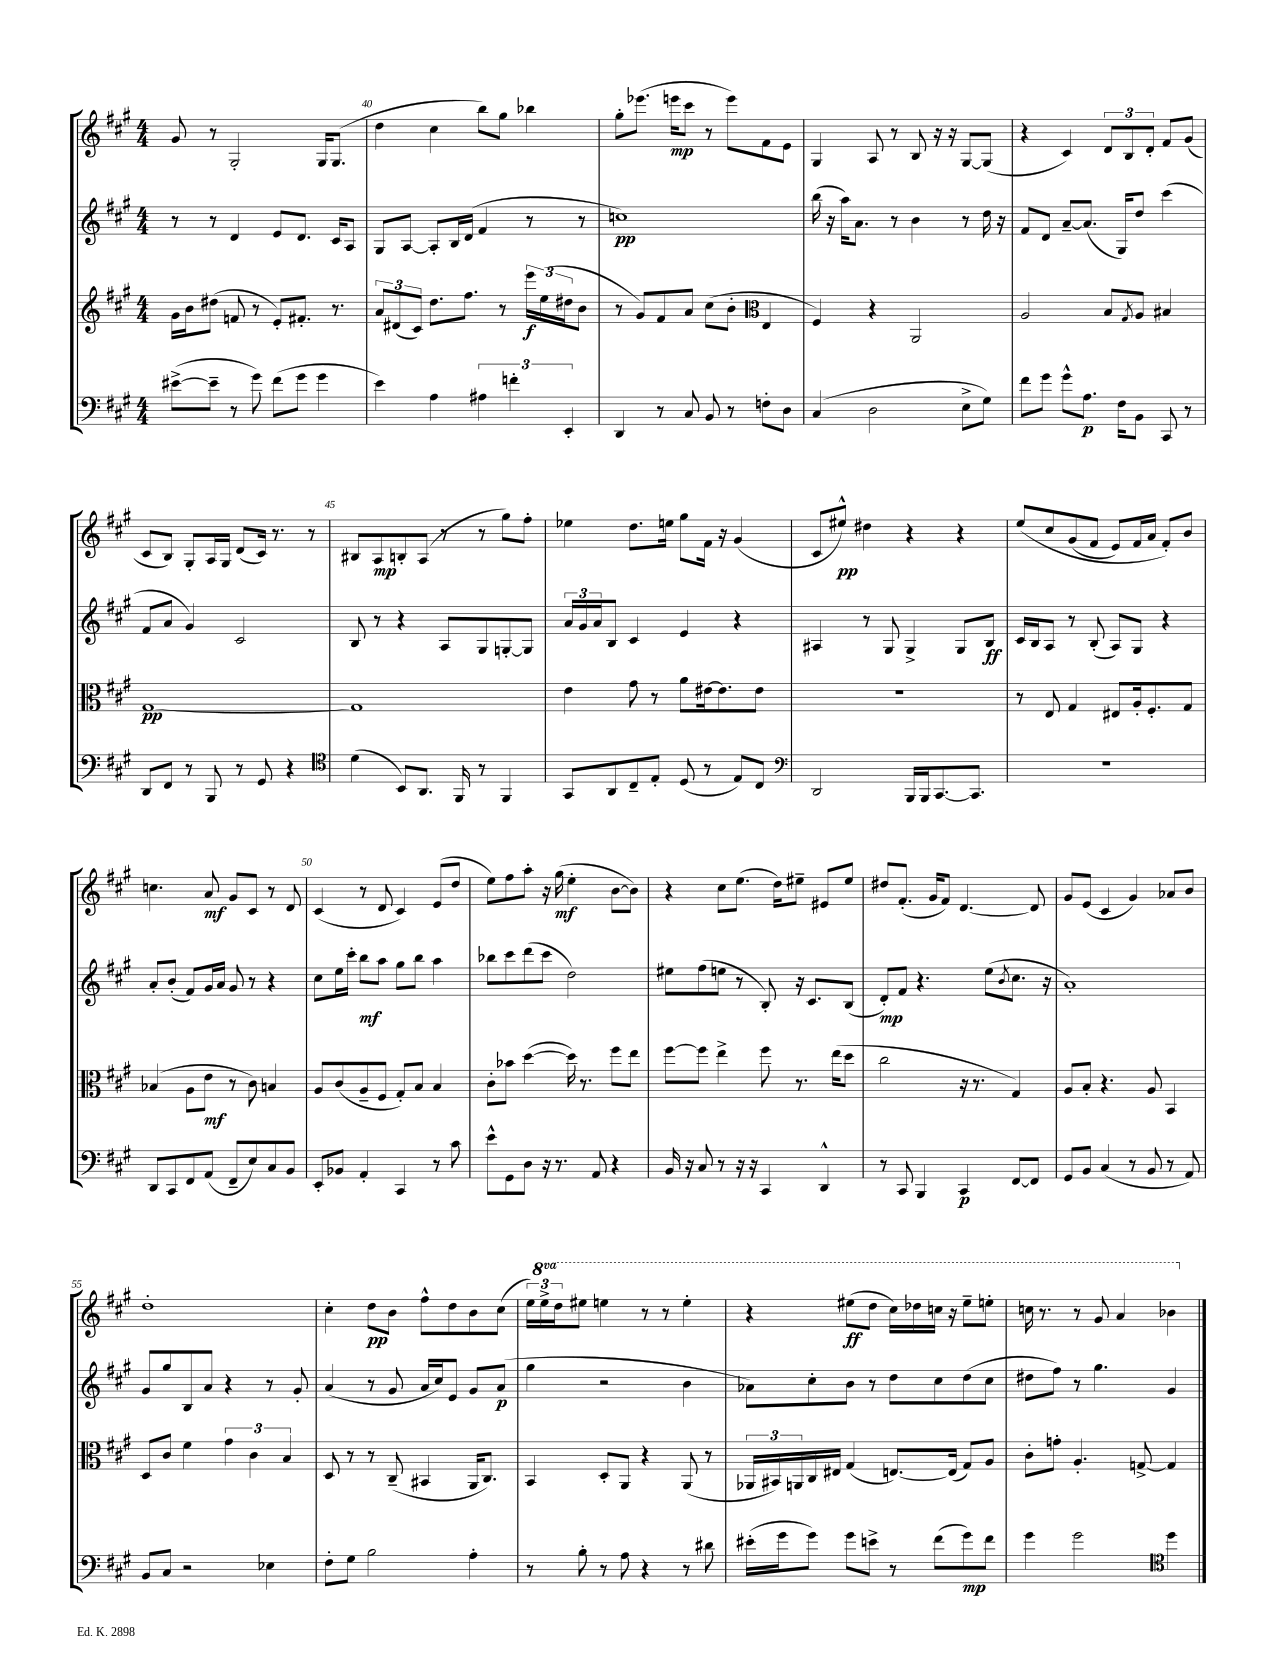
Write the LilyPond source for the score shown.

<<
\new StaffGroup <<
\new Staff = "s0" {
    \clef treble \key a \major \numericTimeSignature \time 4/4 \set Staff.ottavationMarkups = #ottavation-simple-ordinals
    gis'8 r8 gis2-. gis16 gis8.( |
    d''4 cis''4 b''8) gis''8 bes''4 |
    gis''8-. ees'''8.( e'''16\mp cis'''8 r8 e'''8) fis'8 e'8 |
    gis4 a8 r8 b8 r16 r16 gis8~ gis8( |
    r4 cis'4) \tuplet 3/2 { d'8 b8 d'8-. } fis'8 gis'8( |
    cis'8 b8) gis8-. a16 gis16 d'8( cis'16) r8. r8 |
    bis8 a8\mp b8-. a8( r8 r8 gis''8) fis''8-. |
    ees''4 d''8. e''16 gis''8 fis'16 r16 gis'4( |
    cis'8 eis''8-^\pp) dis''4 r4 r4 |
    e''8\( cis''8 gis'8( fis'8 e'8) fis'16 a'16 fis'8-.\) b'8 |
    c''4. a'8\mf gis'8 cis'8 r8 d'8 |
    cis'4( r8 d'8 cis'4) e'8( d''8 |
    e''8) fis''8 a''8-. r16 gis''16\mf( e''4-. b'8~ b'8) |
    r4 cis''8 e''8.( d''16) eis''8-- eis'8 eis''8 |
    dis''8 fis'8.-.( gis'16 fis'8) d'4.~ d'8 |
    gis'8 e'8( cis'4 gis'4) aes'8 b'8 |
    d''1-. |
    cis''4-. d''8\pp b'8 fis''8-^ d''8 b'8 cis''8( |
    \tuplet 3/2 { e''16) \ottava #1 e'''16-> d'''16 } eis'''8 e'''4 r8 r8 e'''4-. |
    r4 eis'''8\ff( d'''8 cis'''16) des'''16 c'''16 r16 eis'''8-- e'''8-. |
    c'''16 r8. r8 gis''8 a''4 bes''4 \ottava #0 \bar "|." |
}
\new Staff = "s1" {
    \clef treble \key a \major \numericTimeSignature \time 4/4
    r8 r8 d'4 e'8 d'8. cis'16 a8 |
    gis8 a8~ a8-. b16 d'16( fis'4 r8 r8 |
    c''1\pp) |
    b''16( r16 a''16) a'8. r8 b'4 r8 d''16 r16 |
    fis'8 d'8 a'8~-- a'8.( gis16) d''8 cis'''4( |
    fis'8 a'8 gis'4) cis'2 |
    b8 r8 r4 a8 gis8 g8~-. g8 |
    \tuplet 3/2 { a'16 gis'16 a'16 } b8 cis'4 e'4 r4 |
    ais4 r8 gis8 gis4-> gis8 b8\ff |
    cis'16 b16 a8 r8 b8-.( a8) gis8 r4 |
    a'8-. b'8-.( fis'8) gis'16 a'16 gis'8 r8 r4 |
    cis''8 e''16 cis'''16-. b''8\mf a''8 gis''8 b''8 a''4 |
    bes''8 cis'''8 d'''8( cis'''8 d''2) |
    eis''8 fis''8( e''8 r8 b8-.) r16 cis'8. b8( |
    d'8-.\mp) fis'8 r4. e''8( \acciaccatura { b'8 } cis''8. r16 |
    a'1-.) |
    gis'8 gis''8 b8 a'8 r4 r8 gis'8-. |
    a'4( r8 gis'8 a'16 cis''16) e'8 gis'8 a'8\p( |
    gis''4 r2 b'4 |
    aes'8) cis''8-. b'8 r8 d''8 cis''8 d''8( cis''8 |
    dis''8 fis''8) r8 gis''4. gis'4 \bar "|." |
}
\new Staff = "s2" {
    \clef treble \key a \major \numericTimeSignature \time 4/4
    gis'16 b'16 dis''8( f'8 r8 e'8-.) fis'8.-. r8. |
    \tuplet 3/2 { a'8 dis'8( cis'8) } d''8. fis''8. r8 \tuplet 3/2 { e'''16\f e''16( dis''16 } b'8 |
    r8 gis'8) fis'8 a'8 cis''8( b'8-. \clef alto e4 |
    fis4) r4 a,2 |
    a2 b8 \acciaccatura { gis8 } a8 bis4 |
    gis1~\pp |
    gis1 |
    e'4 gis'8 r8 a'8 eis'16~ eis'8. eis'8 |
    r1 |
    r8 e8 gis4 eis8 a16-. fis8.-. gis8 |
    bes4( a8 e'8\mf r8 cis'8) b4 |
    a8 cis'8( a8-- fis8 gis8-.) b8 b4 |
    cis'8-. bes'8 d''4~( d''16) r8. fis''8 e''8 |
    fis''8~ fis''8 e''4-> fis''8 r8. e''16( d''8 |
    cis''2 r16 r8. gis4) |
    a8 b8-. r4. a8 b,4 |
    d8 cis'8 fis'4 \tuplet 3/2 { gis'4 cis'4 b4 } |
    d8 r8 r8 cis8--( bis,4 a,16 cis8.) |
    b,4 d8-. a,8 r4 a,8( r8 |
    \tuplet 3/2 { aes,16 bis,16) a,16 } cis16 eis16 gis4( e8.~) e16( gis8) a8 |
    cis'8-. g'8-. a4.-. g8~-> g4 \bar "|." |
}
\new Staff = "s3" {
    \clef bass \key a \major \numericTimeSignature \time 4/4
    eis'8~->( eis'8-- r8 gis'8) fis'8( gis'8 gis'4 |
    e'4) a4 \tuplet 3/2 { ais4 f'4-. e,4-. } |
    d,4 r8 cis8 b,8 r8 f8-. d8 |
    cis4( d2 e8-> gis8) |
    fis'8 gis'8 gis'8-^ a8.\p fis16 b,8 cis,8 r8 |
    d,8 fis,8 r8 b,,8 r8 gis,8 r4 |
    \clef tenor d'4( b,8) a,8. fis,16 r8 fis,4 |
    gis,8 a,8 cis8-- e8-. d8( r8 e8) cis8 |
    \clef bass d,2 b,,16 b,,16 cis,8.~ cis,8. |
    R1 |
    d,8 cis,8 fis,8 a,8( fis,8-- e8) cis8 b,8 |
    e,8-. bes,8 a,4-. cis,4 r8 cis'8 |
    e'8-^ gis,8 d8 r16 r8. a,8 r4 |
    b,16 r16 cis8 r8 r16 r16 cis,4 d,4-^ |
    r8 cis,8 b,,4 cis,4\p fis,8~ fis,8 |
    gis,8 b,8 cis4( r8 b,8 r8 a,8) |
    b,8 cis8 r2 ees4 |
    fis8-. gis8 b2 a4-. |
    r8 b8-. r8 a8 r4 r8 dis'8 |
    eis'16-.( gis'16 gis'8) gis'8 e'8-> r8 fis'8( gis'8\mp) fis'8 |
    gis'4 gis'2 \clef tenor d''4 \bar "|." |
}
>>
>>
\layout { \context { \Score currentBarNumber = #39 \override BarNumber.break-visibility = ##(#f #t #t) barNumberVisibility = #(every-nth-bar-number-visible 5) } }
